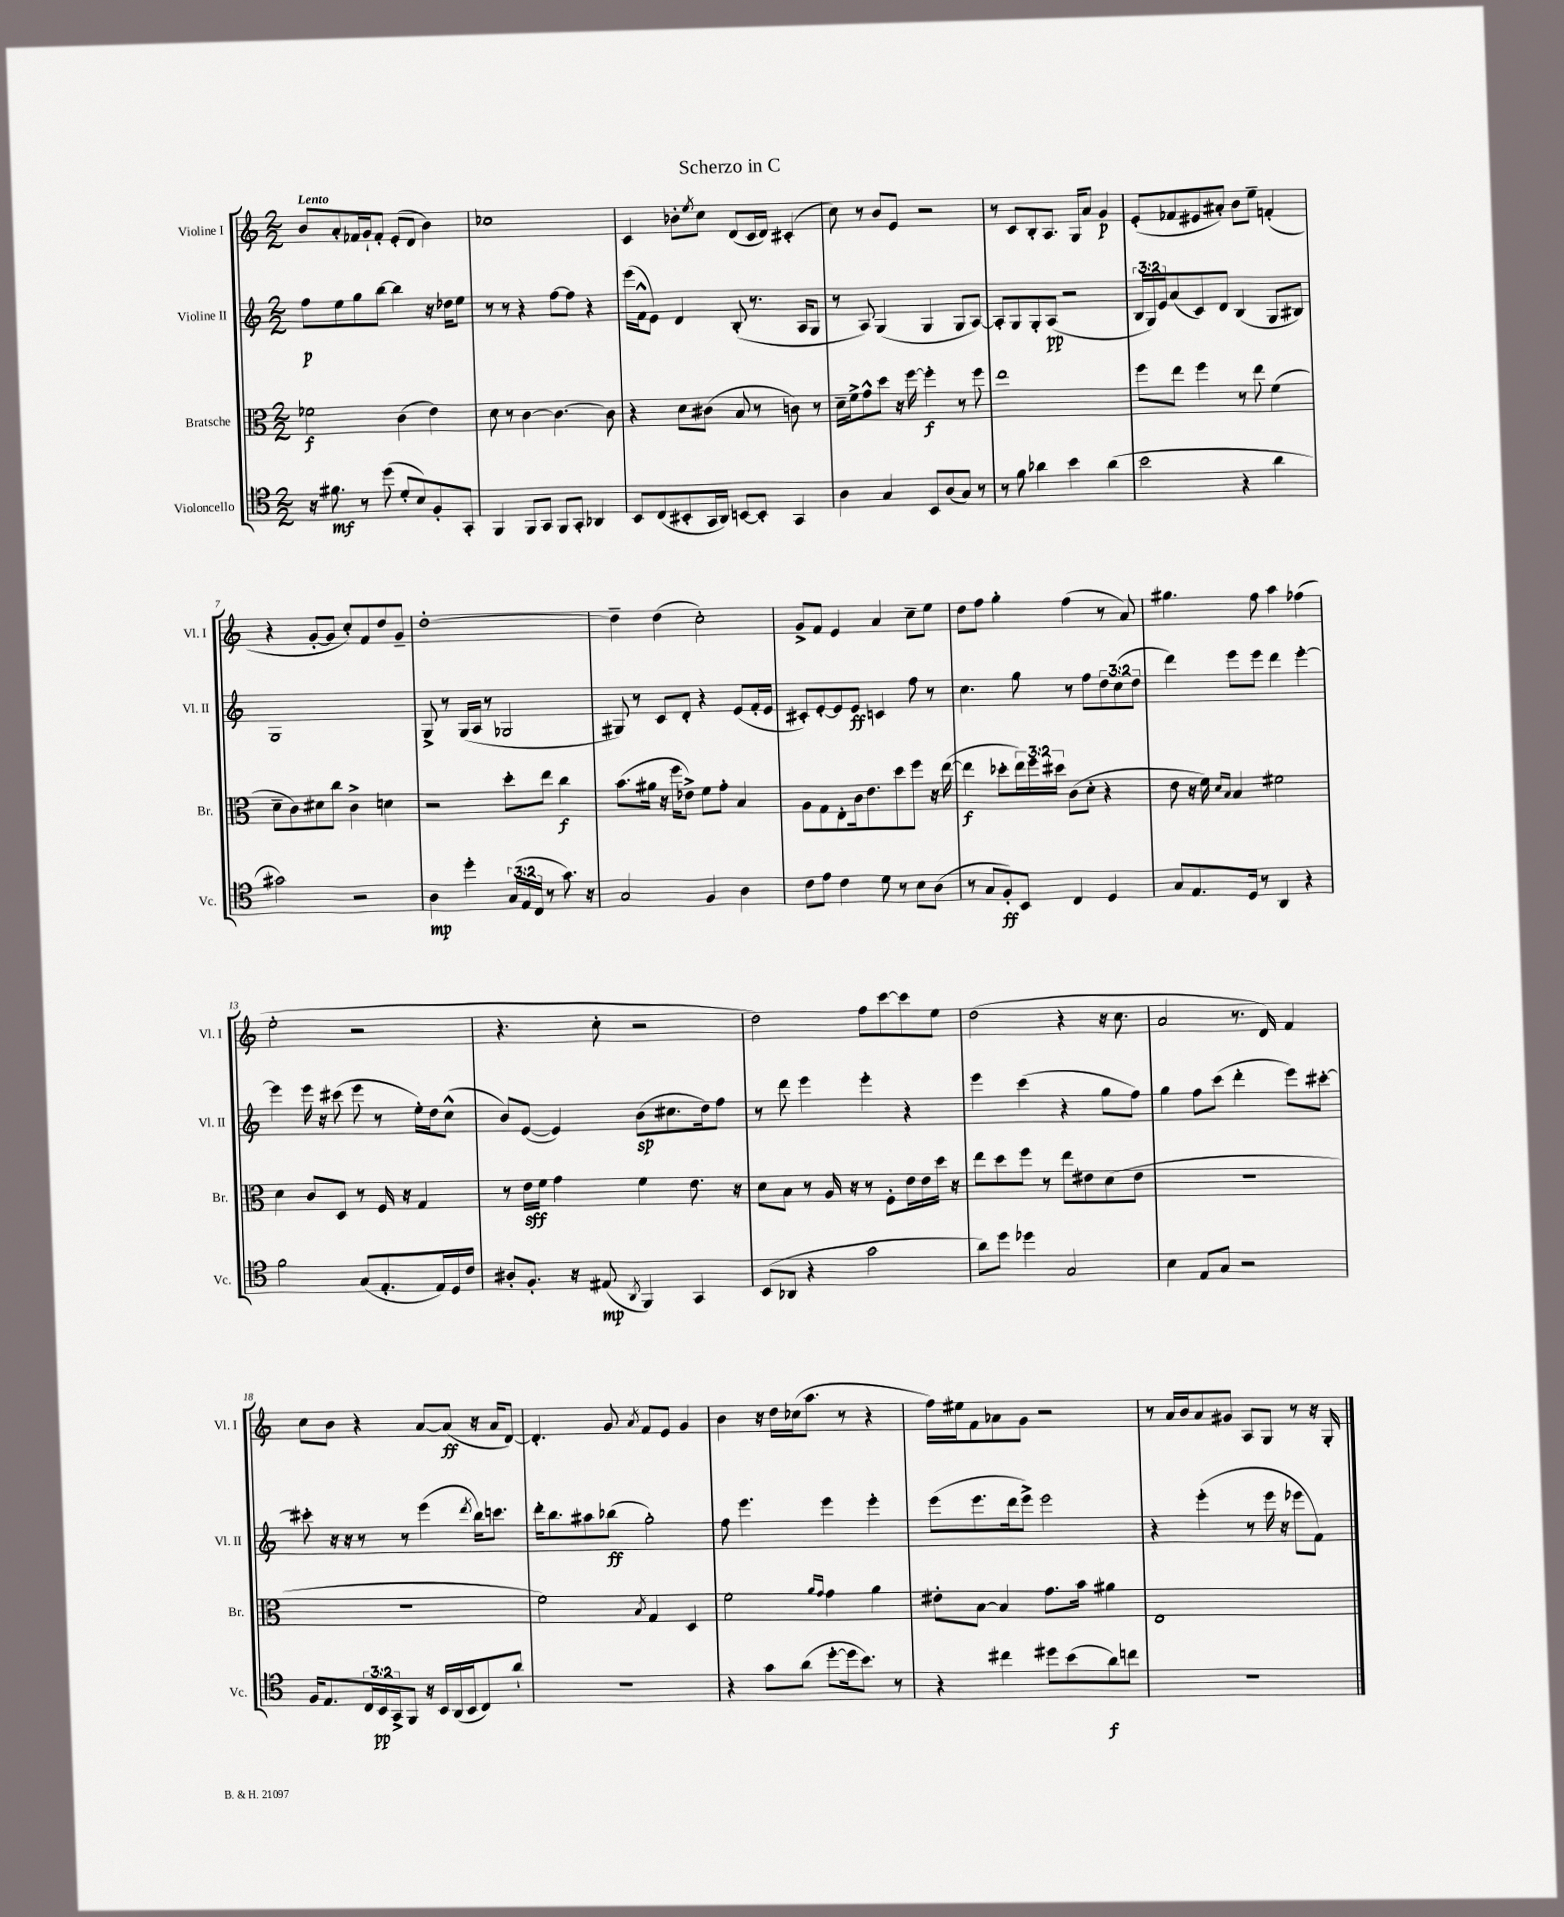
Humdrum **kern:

**kern	**dynam	**kern	**dynam	**kern	**dynam	**kern	**dynam
*part4	*part4	*part3	*part3	*part2	*part2	*part1	*part1
*staff4	*staff4	*staff3	*staff3	*staff2	*staff2	*staff1	*staff1
*I"Violoncello	*	*I"Bratsche	*	*I"Violine II	*	*I"Violine I	*
*I'Vc.	*	*I'Br.	*	*I'Vl. II	*	*I'Vl. I	*
*clefC4	*	*clefC3	*	*clefG2	*	*clefG2	*
*k[]	*	*k[]	*	*k[]	*	*k[]	*
*M2/2	*	*M2/2	*	*M2/2	*	*M2/2	*
=1	=1	=1	=1	=1	=1	=1	=1
!	!	!	!	!	!	!LO:TX:a:B:t=Lento	!
16r	.	2f-X\	f	8ff\L	p	8b/L	.
8.f#X\	mf	.	.	.	.	.	.
.	.	.	.	8ee\	.	8a'/	.
8r	.	.	.	8gg\	.	16f-X/L	.
.	.	.	.	.	.	16g`/J	.
(8dd\	.	.	.	[8bb\J	.	8f-'/J	.
8d'/L	.	(4c\	.	4bb\]	.	(8e'/L	.
8B/)	.	.	.	.	.	8d/J	.
8F'/	.	4e\)	.	16r	.	4b\)	.
.	.	.	.	16dd-X\KL	.	.	.
8GG'/J	.	.	.	8ee\J	.	.	.
=2	=2	=2	=2	=2	=2	=2	=2
4FF/	.	8d\	.	8r	.	1cc-X	.
.	.	8r	.	8r	.	.	.
8FF/L	.	[4c\	.	4r	.	.	.
8GG/J	.	.	.	.	.	.	.
8FF/L	.	4.c\_	.	[8ff\L	.	.	.
8GG'/J	.	.	.	8ff\J]	.	.	.
4AA-X/	.	.	.	4r	.	.	.
.	.	8c\]	.	.	.	.	.
=3	=3	=3	=3	=3	=3	=3	=3
8BB/L	.	4r	.	(16eee\LL	.	4c/	.
.	.	.	.	16f^^\J	.	.	.
(8C/	.	.	.	8e\J)	.	.	.
8BB#X'/	.	8d\L	.	4d/	.	8b-X'\L	.
.	.	.	.	.	.	8qee/	.
16GG/L	.	(8c#X\J	.	.	.	8cc\J	.
16AA/JJ)	.	.	.	.	.	.	.
[8BBn/L	.	8B/	.	(8B'/	.	(8d/L	.
8BB'/J]	.	8r	.	8.r	.	16c/L	.
.	.	.	.	.	.	16d/JJ)	.
4GG/	.	8cn\)	.	.	.	(4c#X'/	.
.	.	.	.	16A/KL	.	.	.
.	.	8r	.	8G/J	.	.	.
=4	=4	=4	=4	=4	=4	=4	=4
4A\	.	16d~\LL	.	8r	.	8cc\)	.
.	.	16f^\J	.	.	.	.	.
.	.	8g^^\	.	8A/)	.	8r	.
4G/	.	8dd\J	.	(4G/	.	8b/L	.
.	.	16r	.	.	.	8e/J	.
.	.	[16ff\	.	.	.	.	.
8BB/L	.	4ff'\]	f	4G/	.	2r	.
(8A/	.	.	.	.	.	.	.
8G/J)	.	8r	.	8G/L	.	.	.
8r	.	8ff\	.	[8A/J)	.	.	.
=5	=5	=5	=5	=5	=5	=5	=5
8r	.	1ee	.	8A'/L]	.	8r	.
8f\	.	.	.	8G/	.	8c/L	.
4a-X\	.	.	.	8G'/	.	8B'/	.
.	.	.	.	(8A/J	pp	8.A/J	.
4b\	.	.	.	2r	.	.	.
.	.	.	.	.	.	16G/KL	.
.	.	.	.	.	.	8a/J	.
(4a-\	.	.	.	.	.	4g/	p
=6	=6	=6	=6	=6	=6	=6	=6
2b\	.	8ff\L	.	24B/LL	.	(8e'/L	.
.	.	.	.	24G/)	.	.	.
.	.	.	.	24e/J	.	.	.
.	.	8ee\J	.	(8a/	.	8f-X/	.
.	.	4ff\	.	8c/)	.	8e#X/	.
.	.	.	.	8d/J	.	8a#X'/J)	.
4r	.	8r	.	(4B/	.	8b\L	.
.	.	8ee\	.	.	.	8ee~\J	.
4a\	.	(4f\	.	8G/L	.	(4fn'/	.
.	.	.	.	8B#X/J)	.	.	.
!!LO:LB:g=z
=7	=7	=7	=7	=7	=7	=7	=7
2g#X\)	.	8d~\L	.	1G	.	4r	.
.	.	8c\)	.	.	.	.	.
.	.	8d#X\	.	.	.	[8g'/L	.
.	.	8cc\J	.	.	.	8g/J]	.
2r	.	4c^\	.	.	.	8cc'/L)	.
.	.	.	.	.	.	8f/	.
.	.	4dn\	.	.	.	8dd/	.
.	.	.	.	.	.	8g~/J	.
=8	=8	=8	=8	=8	=8	=8	=8
4A\	mp	2r	.	8G^/	.	[1dd'	.
.	.	.	.	8r	.	.	.
4dd'\	.	.	.	(16G/LL	.	.	.
.	.	.	.	16A/JJ	.	.	.
.	.	.	.	8r	.	.	.
(24G/LL	.	8dd'\L	.	2G-X/	.	.	.
24E/	.	.	.	.	.	.	.
24C/JJ	.	.	.	.	.	.	.
8r	.	8ee\J	.	.	.	.	.
8.g\)	.	4cc\	f	.	.	.	.
16r	.	.	.	.	.	.	.
=9	=9	=9	=9	=9	=9	=9	=9
2G/	.	(8.b\L	.	8G#X/)	.	4dd~\]	.
.	.	.	.	8r	.	.	.
.	.	16a#X\Jk	.	.	.	.	.
.	.	16r	.	8c/L	.	(4dd\	.
.	.	16ff\KL	.	.	.	.	.
.	.	8e-X^\J)	.	8d'/J	.	.	.
4F/	.	8f\L	.	4r	.	2cc'\)	.
.	.	8g'\J	.	.	.	.	.
4A\	.	4B/	.	(8e/L	.	.	.
.	.	.	.	16f'/L	.	.	.
.	.	.	.	16e/JJ	.	.	.
=10	=10	=10	=10	=10	=10	=10	=10
8c\L	.	8A\L	.	8c#X'/L)	.	8g^/L	.
8e\J	.	8G\	.	[8e'/	.	8f/J	.
4c\	.	8E'\	.	8e/]	.	4e/	.
.	.	16c\k	.	8e/J	ff	.	.
.	.	8.e\	.	.	.	.	.
8d\	.	.	.	4cn/	.	4a/	.
8r	.	8dd\	.	.	.	.	.
8B\L	.	8ff\J	.	8ff\	.	8cc~\L	.
(8A\J	.	16r	.	8r	.	8ee\J	.
.	.	([16ee\	.	.	.	.	.
=11	=11	=11	=11	=11	=11	=11	=11
8r	.	4ee\]	f	4.cc\	.	8dd\L	.
8G/L	.	.	.	.	.	8ff\J	.
8F'/)	ff	8dd-X'\L	.	.	.	4gg'\	.
8BB/J	.	24ee\L)	.	8gg\	.	.	.
.	.	24ff\	.	.	.	.	.
.	.	24dd#X\JJ	.	.	.	.	.
4C/	.	(8c\L	.	8r	.	(4ff\	.
.	.	8d'\J	.	8ff\L	.	.	.
4D/	.	4r	.	12dd\	.	8r	.
.	.	.	.	(12cc\	.	.	.
.	.	.	.	.	.	8a/)	.
.	.	.	.	12dd\J	.	.	.
=12	=12	=12	=12	=12	=12	=12	=12
8G/L	.	8e\	.	4ddd\)	.	4.gg#X\	.
8.E/	.	16r	.	.	.	.	.
.	.	16f\)	.	.	.	.	.
.	.	16qqd/LL	.	.	.	.	.
.	.	16qqB/JJ	.	.	.	.	.
.	.	4B/	.	8eee\L	.	.	.
16D/Jk	.	.	.	.	.	.	.
8r	.	.	.	8eee\J	.	8ff\	.
4AA/	.	2f#X\	.	4ddd\	.	4aa\	.
4r	.	.	.	[4eee'\	.	(4ff-X\	.
!!LO:LB:g=z
=13	=13	=13	=13	=13	=13	=13	=13
2f\	.	4d\	.	4eee\]	.	2ee'\	.
.	.	8c/L	.	16eee\	.	.	.
.	.	.	.	16r	.	.	.
.	.	8D/J	.	(8ccc#X\	.	.	.
(8G/L	.	8r	.	8eee\	.	2r	.
8.E'/	.	16F/	.	8r	.	.	.
.	.	16r	.	.	.	.	.
.	.	4G/	.	16ee'\LL)	.	.	.
16E/L)	.	.	.	16dd\J	.	.	.
16D/	.	.	.	(8cc^^\J	.	.	.
16c/JJ	.	.	.	.	.	.	.
=14	=14	=14	=14	=14	=14	=14	=14
8A#X'/L	.	8r	.	8b/L)	.	4.r	.
8.F'/J	.	16e\LL	sff	([8e/J	.	.	.
.	.	16f\JJ	.	.	.	.	.
.	.	4g\	.	4e/])	.	.	.
16r	.	.	.	.	.	.	.
(8E#X/	mp	.	.	.	.	8cc'\	.
8qAA/	.	.	.	.	.	.	.
4FF/)	.	4f\	.	(8b\L	sp	2r	.
.	.	.	.	8.cc#X\	.	.	.
4GG/	.	8.e\	.	.	.	.	.
.	.	.	.	16dd\k)	.	.	.
.	.	.	.	8ff\J	.	.	.
.	.	16r	.	.	.	.	.
=15	=15	=15	=15	=15	=15	=15	=15
(8BB/L	.	8d\L	.	8r	.	2dd\)	.
8AA-X/J	.	8B\J	.	8ddd\	.	.	.
4r	.	8r	.	4eee\	.	.	.
.	.	16A/	.	.	.	.	.
.	.	16r	.	.	.	.	.
2g\	.	8r	.	4eee'\	.	8ff\L	.
.	.	8F'\L	.	.	.	[8ccc\	.
.	.	16e\L	.	4r	.	8ccc\]	.
.	.	16e\	.	.	.	.	.
.	.	16dd\JJ	.	.	.	8ee\J	.
.	.	16r	.	.	.	.	.
=16	=16	=16	=16	=16	=16	=16	=16
8a\L)	.	8ee\L	.	4eee\	.	(2dd\	.
8dd\J	.	8dd\	.	.	.	.	.
4dd-X\	.	8ff\J	.	(4ccc\	.	.	.
.	.	8r	.	.	.	.	.
2G/	.	8ee\L	.	4r	.	4r	.
.	.	8e#X\	.	.	.	.	.
.	.	(8d\	.	8gg\L	.	16r	.
.	.	.	.	.	.	8.cc\	.
.	.	8e#\J	.	8ff\J)	.	.	.
=17	=17	=17	=17	=17	=17	=17	=17
4B\	.	1r	.	4gg\	.	2a/	.
8E/L	.	.	.	8ff\L	.	.	.
8G/J	.	.	.	(8ccc\J	.	.	.
2r	.	.	.	4ddd'\	.	8.r	.
.	.	.	.	.	.	16d/)	.
.	.	.	.	8eee\L)	.	4f/	.
.	.	.	.	[8ccc#X'\J	.	.	.
!!LO:LB:g=z
=18	=18	=18	=18	=18	=18	=18	=18
16F/KL	.	1r	.	8ccc#X'\]	.	8cc\L	.
8.E/	.	.	.	.	.	.	.
.	.	.	.	16r	.	8b\J	.
.	.	.	.	16r	.	.	.
24C/L	.	.	.	8r	.	4r	.
24BB/	pp	.	.	.	.	.	.
24GG^/J	.	.	.	.	.	.	.
8FF/J	.	.	.	8r	.	.	.
16r	.	.	.	(4eee\	.	[8a/L	.
16BB/LL	.	.	.	.	.	.	.
(16AA/	.	.	.	.	.	(8a/J]	ff
16BB/J	.	.	.	.	.	.	.
.	.	.	.	8qddd/	.	.	.
8C/)	.	.	.	16bb\KL)	.	16r	.
.	.	.	.	8.cccn\J	.	16a/KL	.
8a`/J	.	.	.	.	.	[8d/J)	.
=19	=19	=19	=19	=19	=19	=19	=19
1r	.	2f\)	.	16ddd'\KL	.	4.d'/]	.
.	.	.	.	8.bb\	.	.	.
.	.	.	.	8aa#X\	.	.	.
.	.	.	.	(8bb-X\J	ff	8g/	.
.	.	8qB/	.	.	.	8qa/	.
.	.	4G/	.	2gg'\)	.	8f/L	.
.	.	.	.	.	.	8e/J	.
.	.	4D/	.	.	.	4g/	.
=20	=20	=20	=20	=20	=20	=20	=20
4r	.	2f\	.	8ff\	.	4b\	.
.	.	.	.	4.eee\	.	.	.
8g\L	.	.	.	.	.	16r	.
.	.	.	.	.	.	16dd\LL	.
(8a\J	.	.	.	.	.	(16cc-X\J	.
.	.	.	.	.	.	8.aa\J	.
.	.	16qqa/LL	.	.	.	.	.
.	.	16qqg/JJ	.	.	.	.	.
[8dd'\L	.	4g\	.	4eee\	.	.	.
16dd\k]	.	.	.	.	.	8r	.
8.b\J)	.	.	.	.	.	.	.
.	.	4a\	.	4eee'\	.	4r	.
8r	.	.	.	.	.	.	.
=21	=21	=21	=21	=21	=21	=21	=21
4r	.	8e#X'\L	.	(8eee\L	.	16ff\LL)	.
.	.	.	.	.	.	16ee#X\J	.
.	.	[8B\J	.	8.eee\	.	8f\	.
4cc#X\	.	4B/]	.	.	.	8a-X\	.
.	.	.	.	16ddd\k	.	.	.
.	.	.	.	8eee^\J)	.	8g\J	.
8dd#X\L	.	8.g\L	.	2eee\	.	2r	.
(8b\	.	.	.	.	.	.	.
.	.	16b\Jk	.	.	.	.	.
8a\)	f	4a#X\	.	.	.	.	.
8ccn\J	.	.	.	.	.	.	.
=22	=22	=22	=22	=22	=22	=22	=22
1r	.	1E	.	4r	.	8r	.
.	.	.	.	.	.	16a/LL	.
.	.	.	.	.	.	16b/J	.
.	.	.	.	(4eee'\	.	8a/	.
.	.	.	.	.	.	8g#X/J	.
.	.	.	.	8r	.	8A/L	.
.	.	.	.	16eee\	.	8G/J	.
.	.	.	.	16r	.	.	.
.	.	.	.	8eee-X\L	.	8r	.
.	.	.	.	8f\J)	.	16r	.
.	.	.	.	.	.	16G'/	.
==	==	==	==	==	==	==	==
*-	*-	*-	*-	*-	*-	*-	*-
